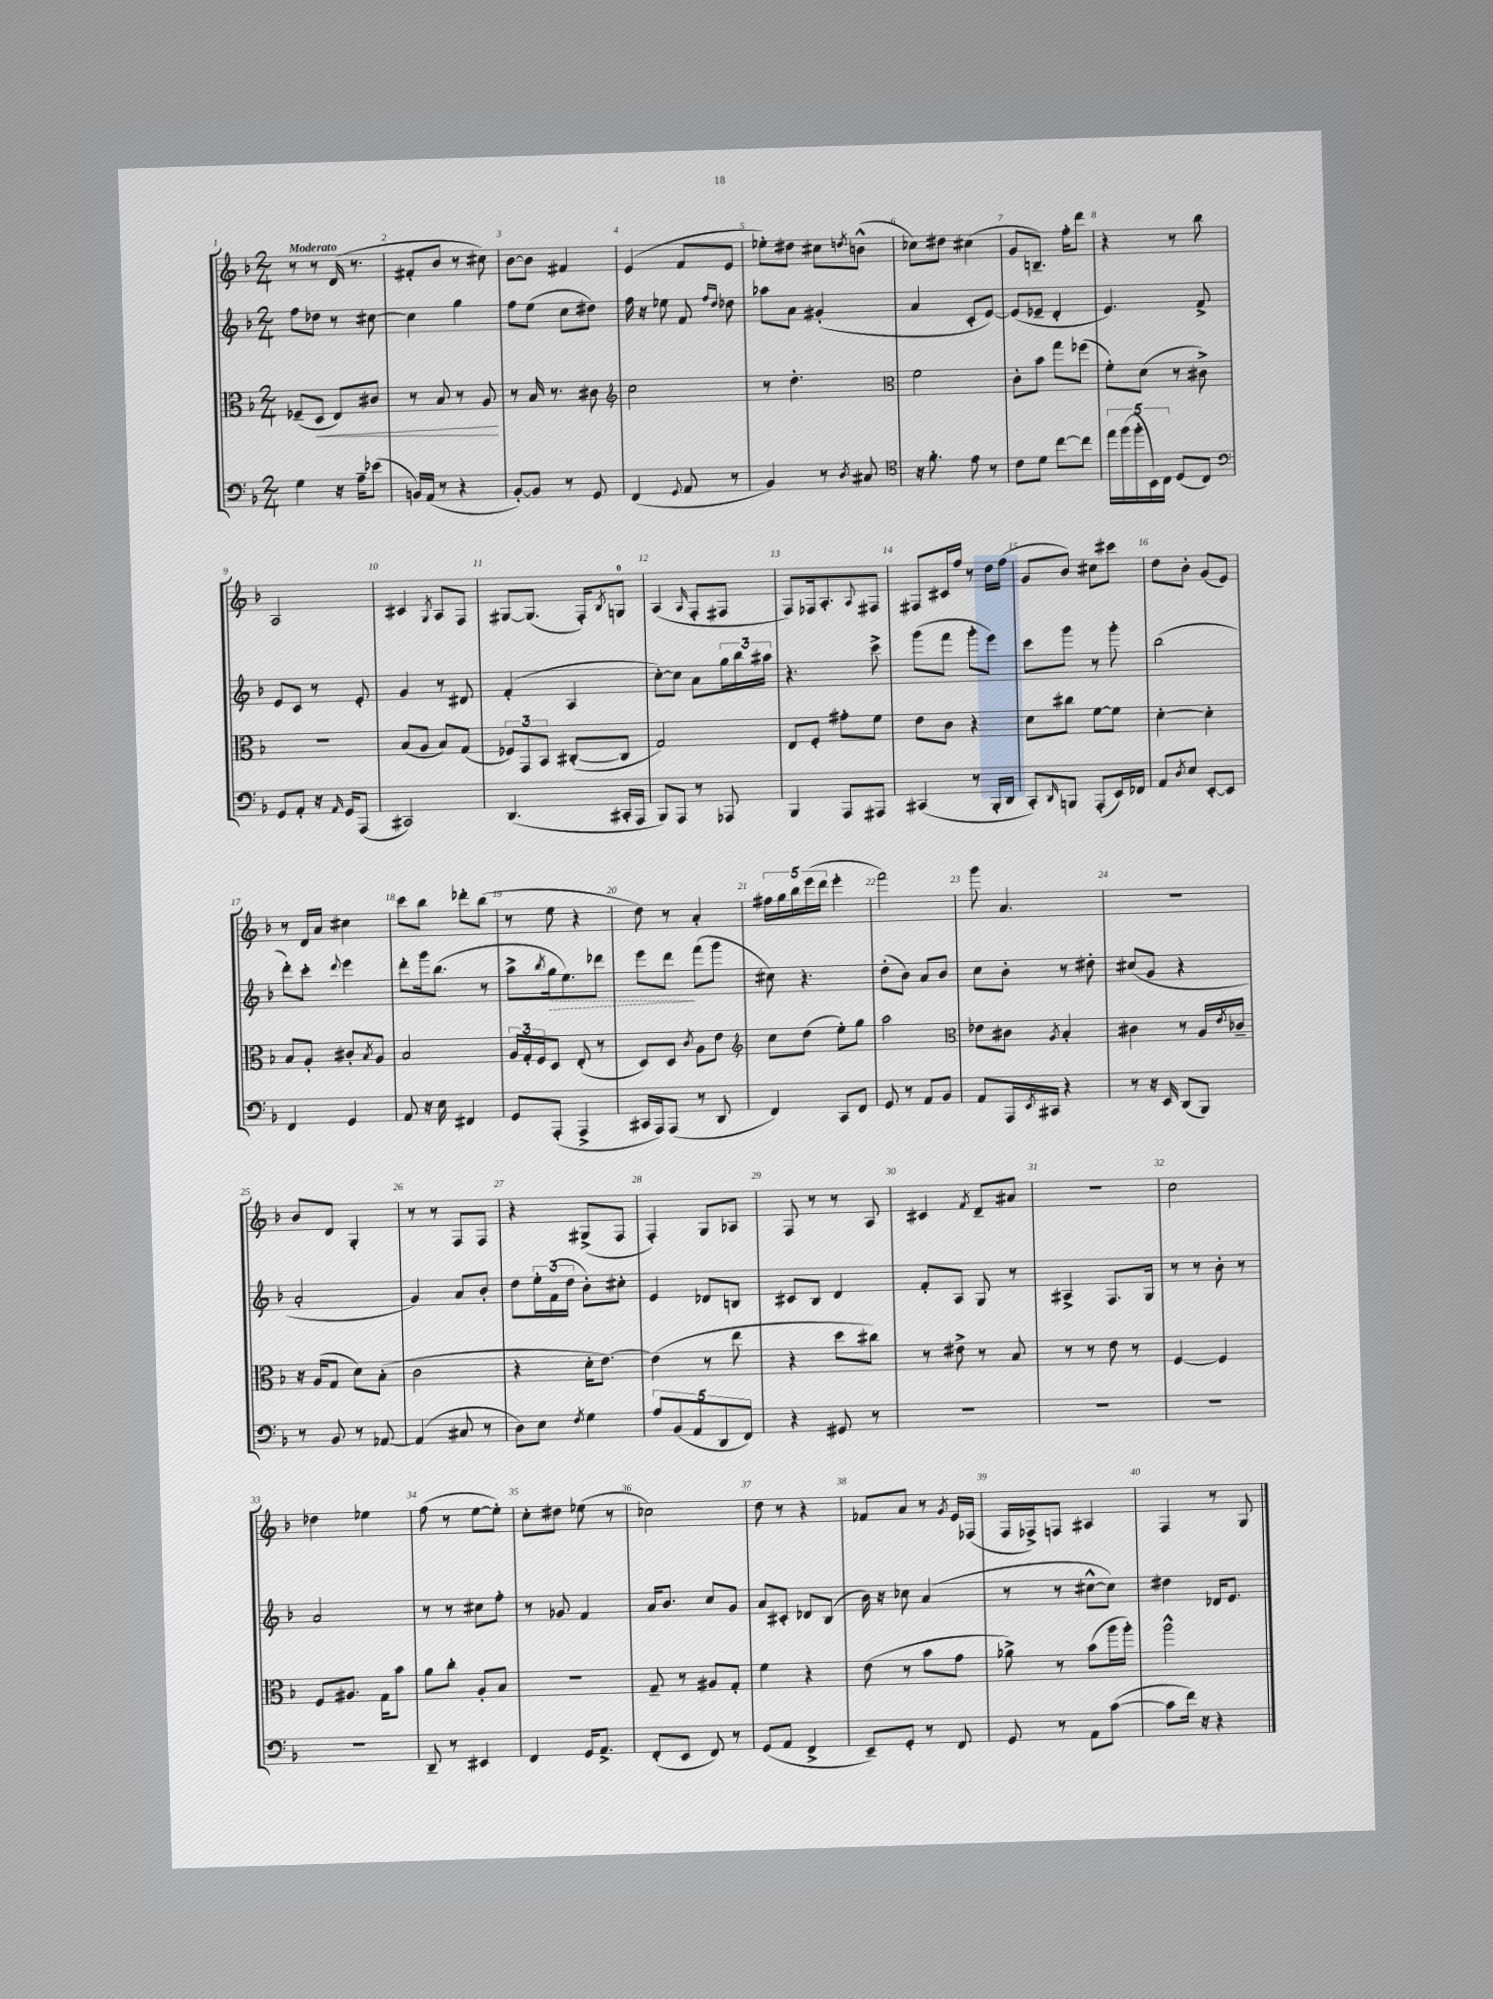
<<
\new StaffGroup <<
\new Staff = "s0" {
    \clef treble \key f \major \numericTimeSignature \time 2/4 \tempo "Moderato"
    r8 r8 d'16( r8. |
    fis'8-. bes'8 r8 cis''8) |
    bes'8~ bes'8 fis'4 |
    e'4( f'8 e'8 |
    ees''8-.) dis''8 cis''8 \acciaccatura { d''8 } b'8-^( |
    ces''8) dis''8 cis''4( |
    g'8 b8.--) f''16-. d'''8 |
    r4 r8 bes''8 |
    a2 |
    cis'4 \acciaccatura { g8 } a8 f8 |
    gis8~ gis8.( f16-.) \acciaccatura { bes8 } g8-0 |
    a4( \grace { a16 } f8-. fis8 |
    f8) fes16 a8.-. \appoggiatura { a8 } fis8 |
    fis8 cis'16 f''16 r8 d''16 f''16( |
    g'8 bes'8) cis''8 cis'''8 |
    d''8 bes'8-. g'8( e'8) |
    r8 d'16 a'16 cis''4 |
    c'''8 bes''8 des'''8-. bes''8( |
    r8 e''8 r4 |
    d''8) r8 a'4-. |
    \tuplet 5/4 { fis''16 g''16 bes''16 e'''16( d'''16 } e'''4-. |
    f'''2) |
    g'''8 a'4. |
    R2 |
    bes'8 d'8 g4-. |
    r8 r8 f8 f8 |
    r4 gis8->( f8 |
    f4-.) g8 aes8 |
    f8 r8 r8 a8 |
    cis'4 \acciaccatura { f'8 } d'8-- ais'8 |
    r2 |
    c''2 |
    des''4 ees''4 |
    f''8( r8 e''8~ e''8-.) |
    c''8-. dis''8 ees''8( r8 |
    ces''2) |
    d''8 r8 r4 |
    fes'8 a'8 r8 \acciaccatura { g'8 } e'16 fes16( |
    f16 fes16->) f8 ais4 |
    f4 r8 g8 \bar "|." |
}
\new Staff = "s1" {
    \clef treble \key f \major \numericTimeSignature \time 2/4
    f''8 des''8 r8 cis''8~ |
    cis''4 g''4 |
    f''8 e''8( c''8 dis''8) |
    f''16 r16 ees''8 f'8 \grace { f''16 d''16 } des''8 |
    aes''8 a'8 gis'4-.( |
    a'4 c'8-. e'8~) |
    e'8( ees'8-- d'4-. |
    e'4.) f'8-> |
    e'8 c'8 r8 e'8-. |
    g'4 r8 dis'8 |
    f'4-.( a4 |
    c''8~-.) c''8 a'8 \tuplet 3/2 { g''16 bes''16 ais''16 } |
    r4. c'''8-> |
    g'''8( f'''8 g'''8-. e'''8) |
    c'''8 g'''8 r8 g'''8-. |
    bes''2( |
    d'''8-.) c'''8-. \appoggiatura { d'''8 } e'''4 |
    d'''8-. g'''16 bes''8.( r8 |
    a''8-> \acciaccatura { bes''8 } \once \override Hairpin.style = #'dashed-line g''16\> e''8.) des'''8 |
    e'''8 d'''8\! f'''8( g'''8 |
    cis''8) r4. |
    d''8-.( bes'8) a'8 bes'8 |
    c''8 bes'8-. r8 dis''8-. |
    cis''8( g'8 r4 |
    a'2-. |
    g'4) a'8 bes'8-. |
    d''8 \tuplet 3/2 { e''16-. f'16( d''16 } bes'8-.) cis''8-. |
    e'4 des'8 b8 |
    cis'8 bes8 d'4 |
    f'8-. a8 g8 r8 |
    ais4-> f8. g16 |
    r8 r8 bes'8-. r8 |
    a'2 |
    r8 r8 cis''8 f''8-. |
    r8 ges'8 f'4 |
    a'16 bes'8. c''8 g'8 |
    a'8 cis'8-. des'8 bes8( |
    bes'16) r16 ces''8 a'4( |
    r8 r8 cis''8~-^ cis''8) |
    dis''4 des'16 e'8. \bar "|." |
}
\new Staff = "s2" {
    \clef alto \key f \major \numericTimeSignature \time 2/4
    fes8--( d8\< e8) cis'8 |
    r8 bes8 r8 a8\! |
    r8 bes16 r8. cis'8 |
    \clef treble c''2 |
    r8 d''4.-. |
    \clef alto f'2 |
    c'8-. bes'8 g''8 fes''8( |
    f'8-.) d'8( r8 cis'8->) |
    r2 |
    bes8( a8 bes8) g8( |
    \tuplet 3/2 { fes8) g,8 bes,8 } cis8~-.( cis8 |
    g2) |
    e8 f8-. gis'8-. f'8 |
    e'8 c'8 r4 |
    d'8 cis''8 f'8~ f'8 |
    d'4~-. d'4-. |
    bes8 a8-. cis'8-. \acciaccatura { bes8 } a8 |
    bes2 |
    \tuplet 3/2 { a16 g16-. f16 } d8 e8-.( r8 |
    d8) d8 \acciaccatura { c'8 } a8 e'8 |
    \clef treble c''8 d''8( e''8-.) g''8 |
    a''2 |
    \clef alto ees'8 cis'8 \acciaccatura { a8 } bes4-. |
    cis'4 r8 a16 \acciaccatura { e'8 } ces'16-- |
    r16 a16( g8 d'8) bes8-.( |
    c'2 |
    r4 d'16-. e'8.~) |
    e'4( r8 e''8 |
    r4 d''8 cis''8) |
    r8 eis'8-> r8 bes8 |
    r8 r8 e'8 r8 |
    f4~ f4 |
    f8 ais8. g16 bes'8 |
    a'8 c''8-. a8-. bes8 |
    R2 |
    g8-- r8 ais8 g8-. |
    f'4 r4 |
    e'8( r8 bes'8 g'8 |
    aes'8->) r8 bes'8( a''16 a''16-.) |
    a''2-^ \bar "|." |
}
\new Staff = "s3" {
    \clef bass \key f \major \numericTimeSignature \time 2/4
    g4 r16 a16-- ees'8( |
    b,16) a,16( r8 r4 |
    bes,8~-.) bes,8 r8 g,8 |
    f,4( \appoggiatura { g,8 } a,8 r8 |
    bes,4) r8 \acciaccatura { d8 } cis8 |
    \clef tenor r16 f'8.-. e'8 r8 |
    c'8 d'8 c''8~ c''8 |
    \tuplet 5/4 { e''16 f''16( f''16-. bes,16) c16 } d8( c8) |
    \clef bass g,8 a,8-. r16 \grace { a,16 } g,16 a,,8( |
    cis,2) |
    d,4.( cis,16-. a,,16 |
    bes,,8) a,,8 r8 aes,,8 |
    bes,,4 a,,8 ais,,8 |
    cis,4( r8 bes,,16-. d,16 |
    c,8-.) \grace { d,16 } b,,8 a,,8-.( e,16) fes,16 |
    a,8 \acciaccatura { d8 } e8 e,8~-. e,8 |
    f,4 g,4 |
    a,8 r16 e16 fis,4 |
    g,8 a,,8-.( a,,4-> |
    cis,16 a,,16) a,,8( r8 d,8 |
    f,4) c,8 f,8 |
    g,8 r8 a,8 bes,8 |
    a,8 a,,16 \acciaccatura { e,8 } cis,16 r4 |
    r8 r16 e,16 d,8( bes,,8) |
    r8 bes,8 r8 aes,8~ |
    aes,4( cis8 r8 |
    d8) e8 \acciaccatura { f8 } g4 |
    \tuplet 5/4 { a8 bes,8( a,8 d,8 f,8) } |
    r4 gis,8 r8 |
    R2 |
    R2 |
    R2 |
    R2 |
    d,8-- r8 eis,4 |
    f,4 g,16 a,8.-> |
    f,8-.( e,8 f,8) r8 |
    g,8( a,8 f,4-> |
    e,8--) g,8-. r8 f,8 |
    g,8 r8 a,8 c'8~( |
    c'8 f'16) r16 r4 \bar "|." |
}
>>
>>
\layout { \context { \Score \override BarNumber.break-visibility = ##(#f #t #t) barNumberVisibility = #all-bar-numbers-visible } }
